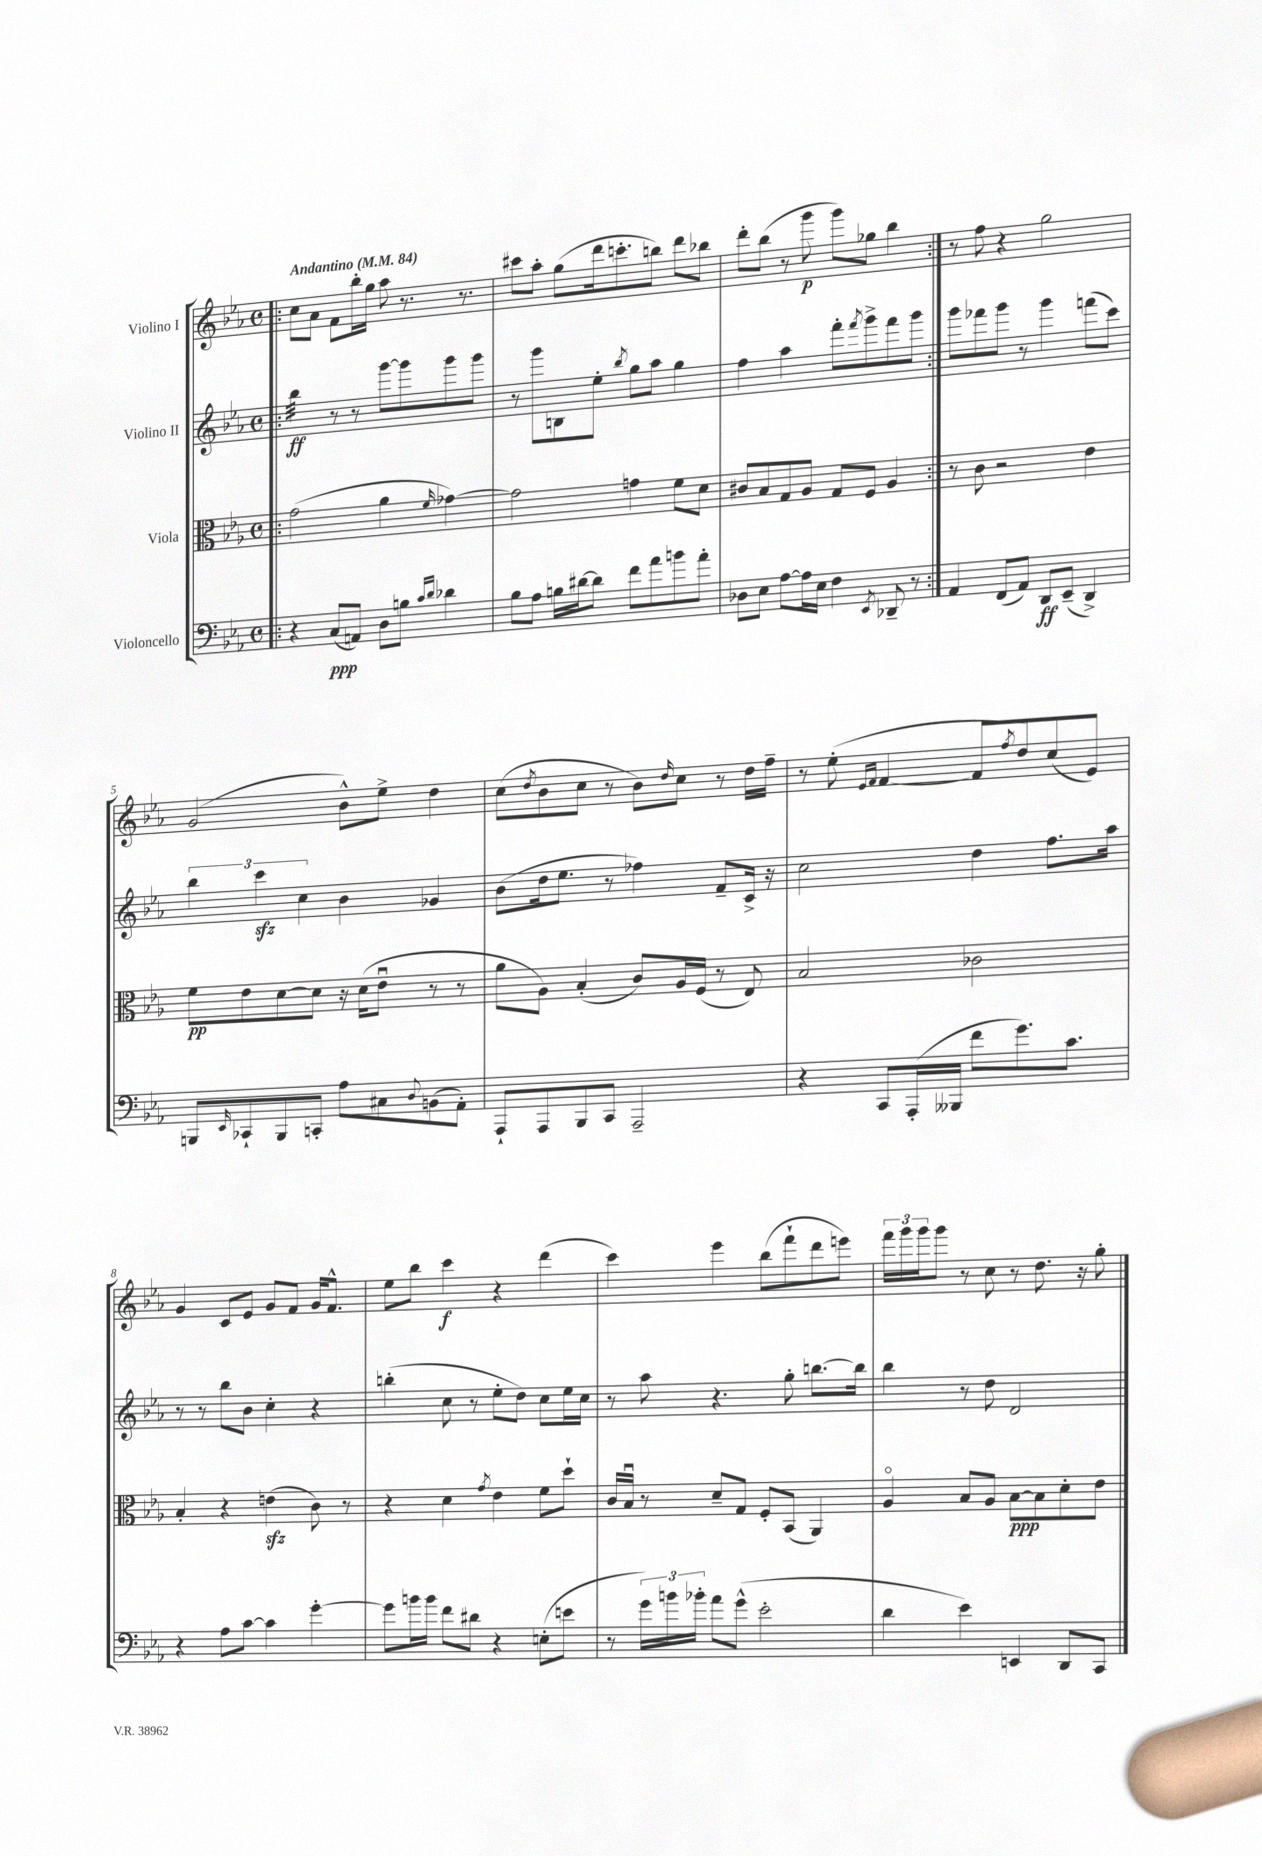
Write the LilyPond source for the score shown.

<<
\new StaffGroup <<
\new Staff = "s0" \with { instrumentName = "Violino I" } {
    \clef treble \key ees \major \defaultTimeSignature \time 4/4 \tempo "Andantino" 4 = 84
    \repeat volta 2 { \bar ".|:" c''8 aes'8 f'8 bes''16-. g''16 aes''8 r8. r8. |
    cis'''8 aes''8-. g''8( d'''16 c'''8.-. b''8) d'''8 bes''8 |
    d'''8-. bes''8( r8 g'''8\p g'''8) ges''8 bes''4 | }
    r8 f''8 r4 g''2 |
    g'2( bes'8-^) ees''8-> d''4 |
    c''8( \acciaccatura { d''8 } bes'8 c''8 r8 bes'8) \grace { d''16 } c''8 r8 d''16 f''16-- |
    r8 ees''8-.( \grace { ees'16 f'16 } f'4~ f'8 \acciaccatura { f''8 } d''8) c''8( ees'8) |
    g'4 c'8 ees'8 g'8 f'8 g'16 f'8.-^ |
    ees''8 bes''8 c'''4\f r4 d'''4( |
    c'''4) ees'''4 bes''8( f'''8-! d'''8 e'''8) |
    \tuplet 3/2 { f'''16 g'''16 g'''16 } g'''8 r8 c''8 r8 d''8. r16 g''8-. \bar "|." |
}
\new Staff = "s1" \with { instrumentName = "Violino II" } {
    \clef treble \key ees \major \defaultTimeSignature \time 4/4
    \repeat volta 2 { \bar ".|:" bes''4:32\ff r8 r8 g'''8~ g'''8 g'''8 g'''8 |
    r8 g'''8 b8 ees''8-. \acciaccatura { bes''8 } g''8 aes''8 g''4 |
    f''4 aes''4 f'''8-. \acciaccatura { f'''8 } g'''8-> f'''8 g'''8 | }
    g'''8 fes'''8 g'''8 r8 g'''4 f'''8( c'''8) |
    \tuplet 3/2 { bes''4 c'''4\sfz c''4 } bes'4 ges'4 |
    bes'8( d''16 ees''8. r8 fes''4) f'8-- c'16-> r16 |
    c''2 d''4 f''8. aes''16 |
    r8 r8 bes''8 bes'8 c''4-. r4 |
    b''4-.( c''8 r8 ees''8-. d''8) c''8 ees''16 c''16 |
    r8 aes''8 r4. g''8-. b''8.~ b''16 |
    bes''4 r8 d''8 d'2 \bar "|." |
}
\new Staff = "s2" \with { instrumentName = "Viola" } {
    \clef alto \key ees \major \defaultTimeSignature \time 4/4
    \repeat volta 2 { \bar ".|:" g'2( aes'4 \grace { f'16 } ges'4~) |
    ges'2 g'4 f'8 d'8 |
    cis'8 bes8 g8 aes8 g8 f8 aes4 | }
    r8 c'8 r2 ees'4 |
    f'8\pp ees'8 d'8~ d'8 r16 d'16( ees'8\downbow r8 r8 |
    aes'8 aes8) bes4-.( c'8) aes16 f16( r8 ees8) |
    bes2 ces'2 |
    bes4-. r4 e'4\sfz( c'8) r8 |
    r4 d'4 \acciaccatura { g'8 } ees'4 f'8 d''8-! |
    c'16 bes16\downbow r8 d'8-- g8 f8-. bes,8( aes,4) |
    aes4\flageolet bes8 aes8 bes8~\ppp bes8 d'8-. ees'8 \bar "|." |
}
\new Staff = "s3" \with { instrumentName = "Violoncello" } {
    \clef bass \key ees \major \defaultTimeSignature \time 4/4
    \repeat volta 2 { \bar ".|:" r4 c8\ppp( a,8) d8 b8 \grace { c'16 d'16 } des'4 |
    bes8 aes8 b16 dis'16~ dis'8 f'8 aes'8 b'8 aes'8-. |
    des8 ees8 aes8~ aes16 ees16 f4 \acciaccatura { ees,8 } des,8-- r8 | }
    aes,4 f,8( aes,8) d,8\ff ees,8--( d,4->) |
    b,,8 \grace { ees,16 } ces,8-! b,,8 c,8-. aes8 cis8 \appoggiatura { d8 } b,8( aes,8-.) |
    aes,,8-! aes,,8 bes,,8 c,8 aes,,2-- |
    r4 c,8 aes,,16-.( beses,,16 f'8 g'8.) c'8. |
    r4 aes8 c'8~ c'4 g'4~-. |
    g'8 b'16 b'16 f'8 dis'8 r4 e8-.( e'8 |
    r8 \tuplet 3/2 { g'16) b'16 bes'16-. } aes'8 g'8-^( ees'2-. |
    d'4 ees'4) e,4 d,8 c,8 \bar "|." |
}
>>
>>
